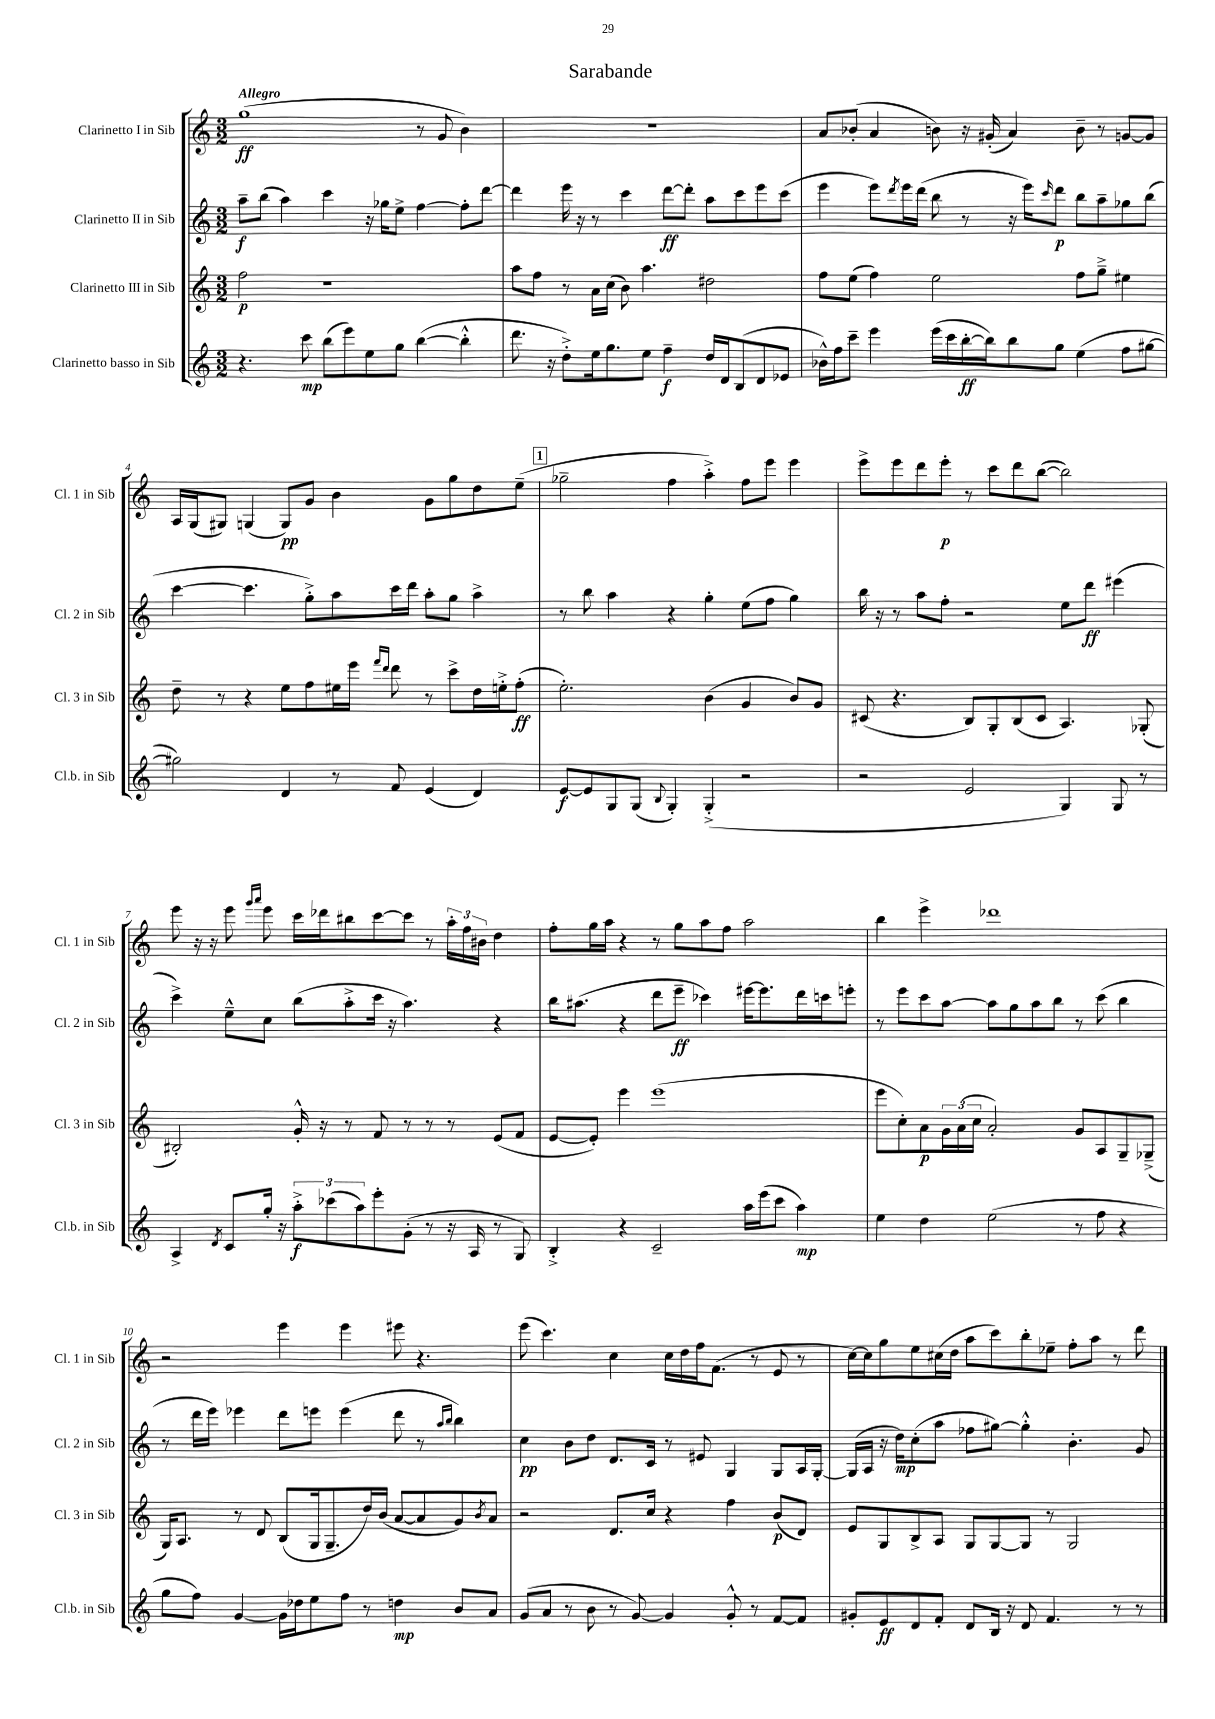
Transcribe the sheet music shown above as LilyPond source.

\header { title = "Sarabande" }
<<
\new StaffGroup <<
\new Staff = "s0" \with { instrumentName = "Clarinetto I in Sib" shortInstrumentName = "Cl. 1 in Sib" } {
    \clef treble \key c \major \numericTimeSignature \time 3/2 \tempo "Allegro"
    g''1\ff( r8 g'8 b'4) |
    R1. |
    a'8 bes'8-.( a'4 b'8) r16 gis'16-.( a'4) b'8-- r8 g'8~ g'8 |
    a16 g16( gis8) g4( g8\pp) g'8 b'4 g'8 g''8 d''8 e''8--( |
    \mark \markup { \box "1" } ges''2-- f''4 a''4-.->) f''8 e'''8 e'''4 |
    e'''8-> e'''8 d'''8 e'''8-.\p r8 c'''8 d'''8 b''8~( b''2) |
    e'''8 r16 r16 e'''8 \grace { g'''16 a'''16 } e'''8 c'''16 des'''16 bis''8 c'''8~ c'''8 r8 \tuplet 3/2 { a''16-. f''16 bis'16 } d''4 |
    f''8-. g''16 a''16 r4 r8 g''8 a''8 f''8 a''2 |
    b''4 e'''4-> des'''1 |
    r2 e'''4 e'''4 eis'''8 r4. |
    e'''8( c'''4.) c''4 c''16 d''16 f''16 f'8.( r8 e'8 r8 |
    c''16~) c''16 g''8 e''8 cis''16( d''16 a''8 c'''8) b''8-. ees''8-- f''8-. a''8 r8 d'''8 \bar "|." |
}
\new Staff = "s1" \with { instrumentName = "Clarinetto II in Sib" shortInstrumentName = "Cl. 2 in Sib" } {
    \clef treble \key c \major \numericTimeSignature \time 3/2
    a''8--\f b''8( a''4) c'''4 r16 ges''16 e''8-> f''4~ f''8-. d'''8~ |
    d'''4 e'''16 r16 r8 c'''4 d'''8~\ff d'''8-. a''8 c'''8 e'''8 c'''8( |
    e'''4 e'''8) \acciaccatura { d'''8 } e'''16 d'''16( b''8 r8 r16 e'''16) \grace { c'''16 } d'''8\p b''8 a''8-- ges''8 b''8( |
    c'''4~ c'''4. g''8-.->) a''8 c'''16 d'''16 a''8-. g''8 a''4-> |
    \mark \markup { \box "1" } r8 b''8 a''4 r4 g''4-. e''8( f''8 g''4) |
    b''16 r16 r8 a''8 f''8-. r2 e''8 d'''8\ff eis'''4( |
    c'''4->) e''8---^ c''8 b''8( a''8-.-> c'''16 r16 a''4.) r4 |
    b''16 ais''8.( r4 d'''8 e'''8--\ff ces'''4) eis'''16~ eis'''8. d'''16 c'''16 e'''8-. |
    r8 e'''8 c'''8 a''8~ a''8 g''8 a''8 b''8 r8 c'''8( b''4 |
    r8 d'''16 e'''16) ees'''4 d'''8 e'''8 e'''4( d'''8 r8 \grace { a''16 b''16 } b''4) |
    c''4\pp b'8 d''8 d'8. c'16 r8 eis'8 g4 g8 a16 g16~-. |
    g16( a16 r16 d''16\mp) c''8-.( a''8 fes''8 gis''8~) gis''4-.-^ b'4.-. g'8 \bar "|." |
}
\new Staff = "s2" \with { instrumentName = "Clarinetto III in Sib" shortInstrumentName = "Cl. 3 in Sib" } {
    \clef treble \key c \major \numericTimeSignature \time 3/2
    f''2\p r1 |
    a''8 f''8 r8 a'16 c''16( b'8) a''4. dis''2 |
    f''8 e''8( f''4) e''2 f''8 g''8---> eis''4 |
    d''8-- r8 r4 e''8 f''8 eis''16 e'''16 \grace { f'''16 d'''16 } d'''8 r8 c'''8-> d''16 e''16-.-> f''8-.\ff( |
    \mark \markup { \box "1" } e''2.-.) b'4( g'4 b'8) g'8 |
    cis'8( r4. b8) g8-. b8( cis'8 a4.) ges8-.( |
    bis2-.) g'16-.-^ r16 r8 f'8 r8 r8 r8 e'8( f'8 |
    e'8~ e'8-.) e'''4 e'''1( |
    e'''8 c''8-.) a'8\p \tuplet 3/2 { g'16 a'16( c''16 } a'2-.) g'8 a8 g8-- ges8--->( |
    g16) a8. r8 d'8 b8( g16 g8.-- d''16) b'16( a'8~ a'8 g'8) \acciaccatura { b'8 } a'8 |
    r2 d'8. c''16 r4 f''4 b'8\p( d'8) |
    e'8 g8 b8-> a8 g8 g8~ g8 r8 g2 \bar "|." |
}
\new Staff = "s3" \with { instrumentName = "Clarinetto basso in Sib" shortInstrumentName = "Cl.b. in Sib" } {
    \clef treble \key c \major \numericTimeSignature \time 3/2
    r4. c'''8\mp b''8( e'''8) e''8 g''8 b''4~( b''4-.-^ |
    d'''8. r16 d''8-.->) e''16 g''8. e''8 f''4--\f d''16 d'16 b8( d'8 ees'8 |
    bes'16-^) f''16 c'''8-- e'''4 e'''16( c'''16 b''16~-.\ff b''16) b''8 g''8 e''4( f''8 gis''8~ |
    gis''2) d'4 r8 f'8 e'4( d'4) |
    \mark \markup { \box "1" } e'8~\f e'8 g8 g8( \appoggiatura { b8 } g4-.) g4-.->( r2 |
    r2 e'2 g4) g8 r8 |
    a4-> \acciaccatura { d'8 } c'8 g''16-. r16 \tuplet 3/2 { a''8-.->\f ces'''8( a''8) } e'''8-. g'8-.( r8 r16 a16 r8 g8) |
    b4-.-> r4 c'2-- a''16 e'''16( c'''8 a''4\mp) |
    e''4 d''4 e''2( r8 f''8 r4 |
    g''8 f''8) g'4~ g'16 des''16 e''8 f''8 r8 d''4\mp b'8 a'8 |
    g'8( a'8 r8 b'8 r8 g'8~) g'4 g'8-.-^ r8 f'8~ f'8 |
    gis'8-. e'8\ff d'8 f'8-. d'8 b16 r16 d'8 f'4. r8 r8 \bar "|." |
}
>>
>>
